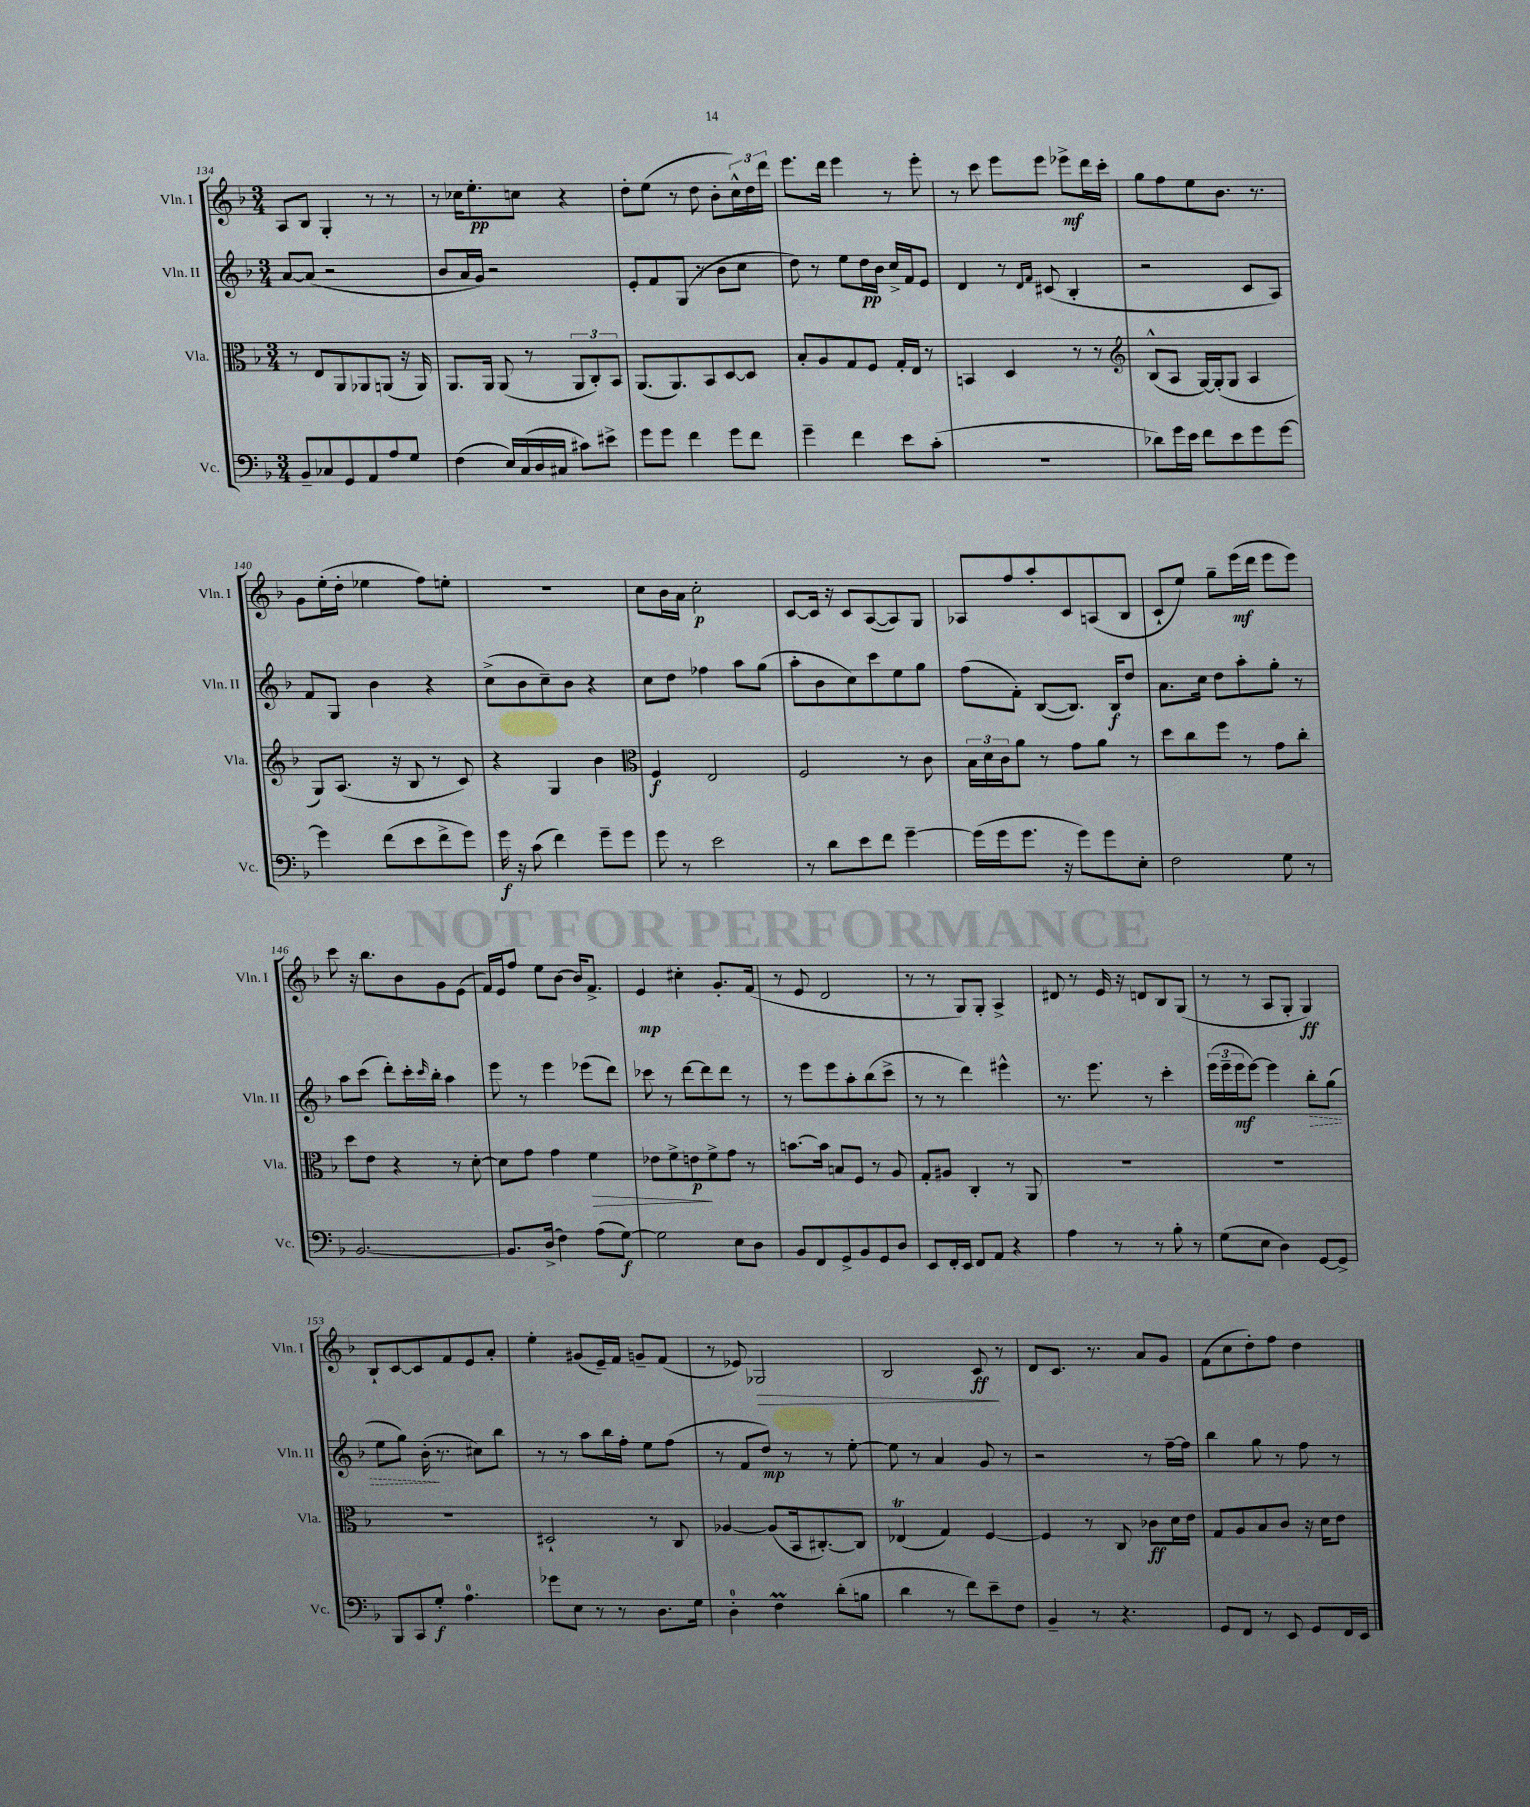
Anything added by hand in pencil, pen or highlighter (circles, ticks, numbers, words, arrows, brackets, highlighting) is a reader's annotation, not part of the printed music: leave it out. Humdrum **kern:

**kern	**kern	**kern	**kern
*staff4	*staff3	*staff2	*staff1
*clefF4	*clefC3	*clefG2	*clefG2
*k[b-]	*k[b-]	*k[b-]	*k[b-]
*M3/4	*M3/4	*M3/4	*M3/4
8BB-~	8r	[8a	8A
8C-	8E	(8a]	8B-
8GG	8AA	2r	4G'
8AA	8AA-	.	.
8A	(8AA	.	8r
8G	16r	.	8r
.	16AA)	.	.
=	=	=	=
(4F	8.AA	8b-	8r
.	.	16a	16cc-
.	16AA	16g)	8.ee'
16E)	(8AA	2r	.
(16C	.	.	.
16D	8r	.	8cc
16C#	.	.	.
8c#)	12AA	.	4r
.	12C')	.	.
8e#^	.	.	.
.	12BB-	.	.
=	=	=	=
8g	(8.AA	8e'	8dd'
8g	.	8f	(8ee
.	8.AA)	.	.
4f	.	(8G	8r
.	8BB-	8r	8dd
8g	[8D	8b-	8b-'
8f	8D]	8cc	24cc^^)
.	.	.	24dd
.	.	.	24ddd
=	=	=	=
4g~	8B-'	8dd)	8.eee
.	8A	8r	.
.	.	.	16ddd
4f	8G	8ee	4eee
.	8F	16dd	.
.	.	16b-	.
8e	16G'	16cc^	8r
.	16E	16f	.
(8c'	8r	8e	8eee'
=	=	=	=
2.r	4BB	4d	8r
.	.	.	8ccc
.	4D	8r	8eee
.	.	16qqd	.
.	.	16qqf	.
.	.	(8c#	8eee
.	8r	4B-'	8eee-^
.	8r	.	16ddd
.	.	.	16ccc'
=	=	=	=
*	*clefG2	*	*
8d-)	(8B-^^	2r	8gg
16g	8A	.	8ff
16e	.	.	.
8f	[16G)	.	8ee
.	(16G']	.	.
8e	8G	.	8.b-
8g	4A	8c	.
.	.	.	8.r
[8g	.	8A)	.
=	=	=	=
4g]	8G)	8f	8g
.	(8.A	8G	(16ee'
.	.	.	16dd'
(8f	.	4b-	4ee-
.	16r	.	.
8e	8B-	.	.
8f^	8r	4r	8ff)
8g)	8c)	.	8ee'
=	=	=	=
16g	4r	(8cc^	2.r
16r	.	.	.
(8c	.	8b-	.
4f)	4G	8cc~)	.
.	.	8b-	.
8g~	4b-	4r	.
8g	.	.	.
=	=	=	=
*	*clefC3	*	*
8g	4F	8cc	8cc
8r	.	8dd	16b-
.	.	.	16a
2e	2E	4ff-	2cc'
.	.	8aa	.
.	.	(8gg	.
=	=	=	=
8r	2F	8aa'	[8c
8d	.	8b-	16c]
.	.	.	16r
8e	.	8cc)	8c
8f	.	8ccc	([8A
[4g~	8r	8ee	8A])
.	8c	8gg	8G
=	=	=	=
(16g]	24B-	(8ff	8A-
.	24d	.	.
16g	.	.	.
.	24c	.	.
8.g	8a	8f')	8ff
.	8r	([8B-	8aa'
16r	.	.	.
8g)	8g	8.B-])	8c
8g	8a	.	(8A
.	.	16B-	.
8E'	8r	8dd	8B-
=	=	=	=
2F	8dd	8.a	8c`
.	8cc	.	8ee)
.	.	16cc	.
.	8ff	8dd	8gg~
.	8r	8aa'	(16eee
.	.	.	16ddd
8G	8g	8gg'	8eee
8r	8cc'	8r	8eee)
=	=	=	=
[2.BB-	8dd	8aa	8ccc
.	8e	(8ccc	16r
.	.	.	8.bb-
.	4r	8ddd')	.
.	.	16ccc'	8b-
.	.	16qqccc	.
.	.	16bb-'	.
.	8r	4aa	8g
.	[8d'	.	(8e
=	=	=	=
8.BB-]	8d]	8eee	16f)
.	.	.	16e
.	8g	8r	8ff
(16D^	.	.	.
4F)	4g	4eee	8ee
.	.	.	[8b-
(8A	4f	(8eee-	16b-]
.	.	.	8.f^
[8G)	.	8ddd)	.
=	=	=	=
2G]	8e-	8ccc-	4e
.	8f^	8r	.
.	8e	[8ddd	4cc#'
.	8f^	8ddd]	.
8E	8g	8ddd	8.g'
8D	8r	8r	.
.	.	.	(16f
=	=	=	=
8BB-	[8.b	8r	8r
8FF	.	8eee	8e
.	16b]	.	.
8GG^	8B	8eee	2d
8BB-	8F	8aa'	.
8GG	8r	(8bb-	.
8D	8A	8ccc^	.
=	=	=	=
8EE	8G'	8r	8r
16FF'	8A#	8r	8r
16EE	.	.	.
8FF	4C'	4ddd)	8G)
8AA	.	.	8G'
4r	8r	4eee#^^	4A^
.	8AA	.	.
=	=	=	=
4A	2.r	8.r	8d#
.	.	.	8r
.	.	8.eee	.
8r	.	.	16e
.	.	.	16r
8r	.	8r	8d
8B-'	.	4ccc'	8B-
8r	.	.	(8G
=	=	=	=
(8G	2.r	(24eee	8r
.	.	24eee~	.
.	.	24eee	.
8E	.	[8eee)	8r
4D)	.	4eee]	8A
.	.	.	8G'
[8GG	.	8bb-'	4G)
8GG^]	.	(8gg	.
=	=	=	=
8BBB-	2.r	8ee	8B-`
8CC	.	8gg)	[8c
8G'	.	(16b-'	8c]
.	.	8.r	.
4.A	.	.	8f
.	.	8cc#)	8e
.	.	8bb-	8a'
=	=	=	=
8g-	2D#`	8r	4ee'
8E	.	8r	.
8r	.	8aa	(8g#
8r	.	16bb-	16e~)
.	.	16ff'	16f
8.D	8r	8ee	8g~
.	8C	(8ff	(8f
16G	.	.	.
=	=	=	=
4D'	[4A-	8r	8r
.	.	8f	8e-)
4F	(8A-]	8dd)	2G-
.	16BB-	8r	.
.	[8.C#')	.	.
(8d'	.	8r	.
8B	8C#]	[8ee'	.
=	=	=	=
4d	(4E-	8ee]	2B-
.	.	8r	.
8r	4G)	4a	.
8f)	.	.	.
8e~	[4F	8g	8c
8F	.	8r	8r
=	=	=	=
4BB-~	4F]	2r	8d
.	.	.	8.c
8r	8r	.	.
.	.	.	8.r
4.r	8C	.	.
.	8c-	8r	8a
.	16d	[16ff~	8g
.	16e	16ff]	.
=	=	=	=
8GG	8G	4bb-	(8f
8FF	8A	.	8cc
8r	8B-	8gg	8dd')
8EE	8c	8r	8ff
8GG	16r	8ff	4dd
.	16d	.	.
16FF	8e	8r	.
16EE	.	.	.
==	==	==	==
*-	*-	*-	*-
